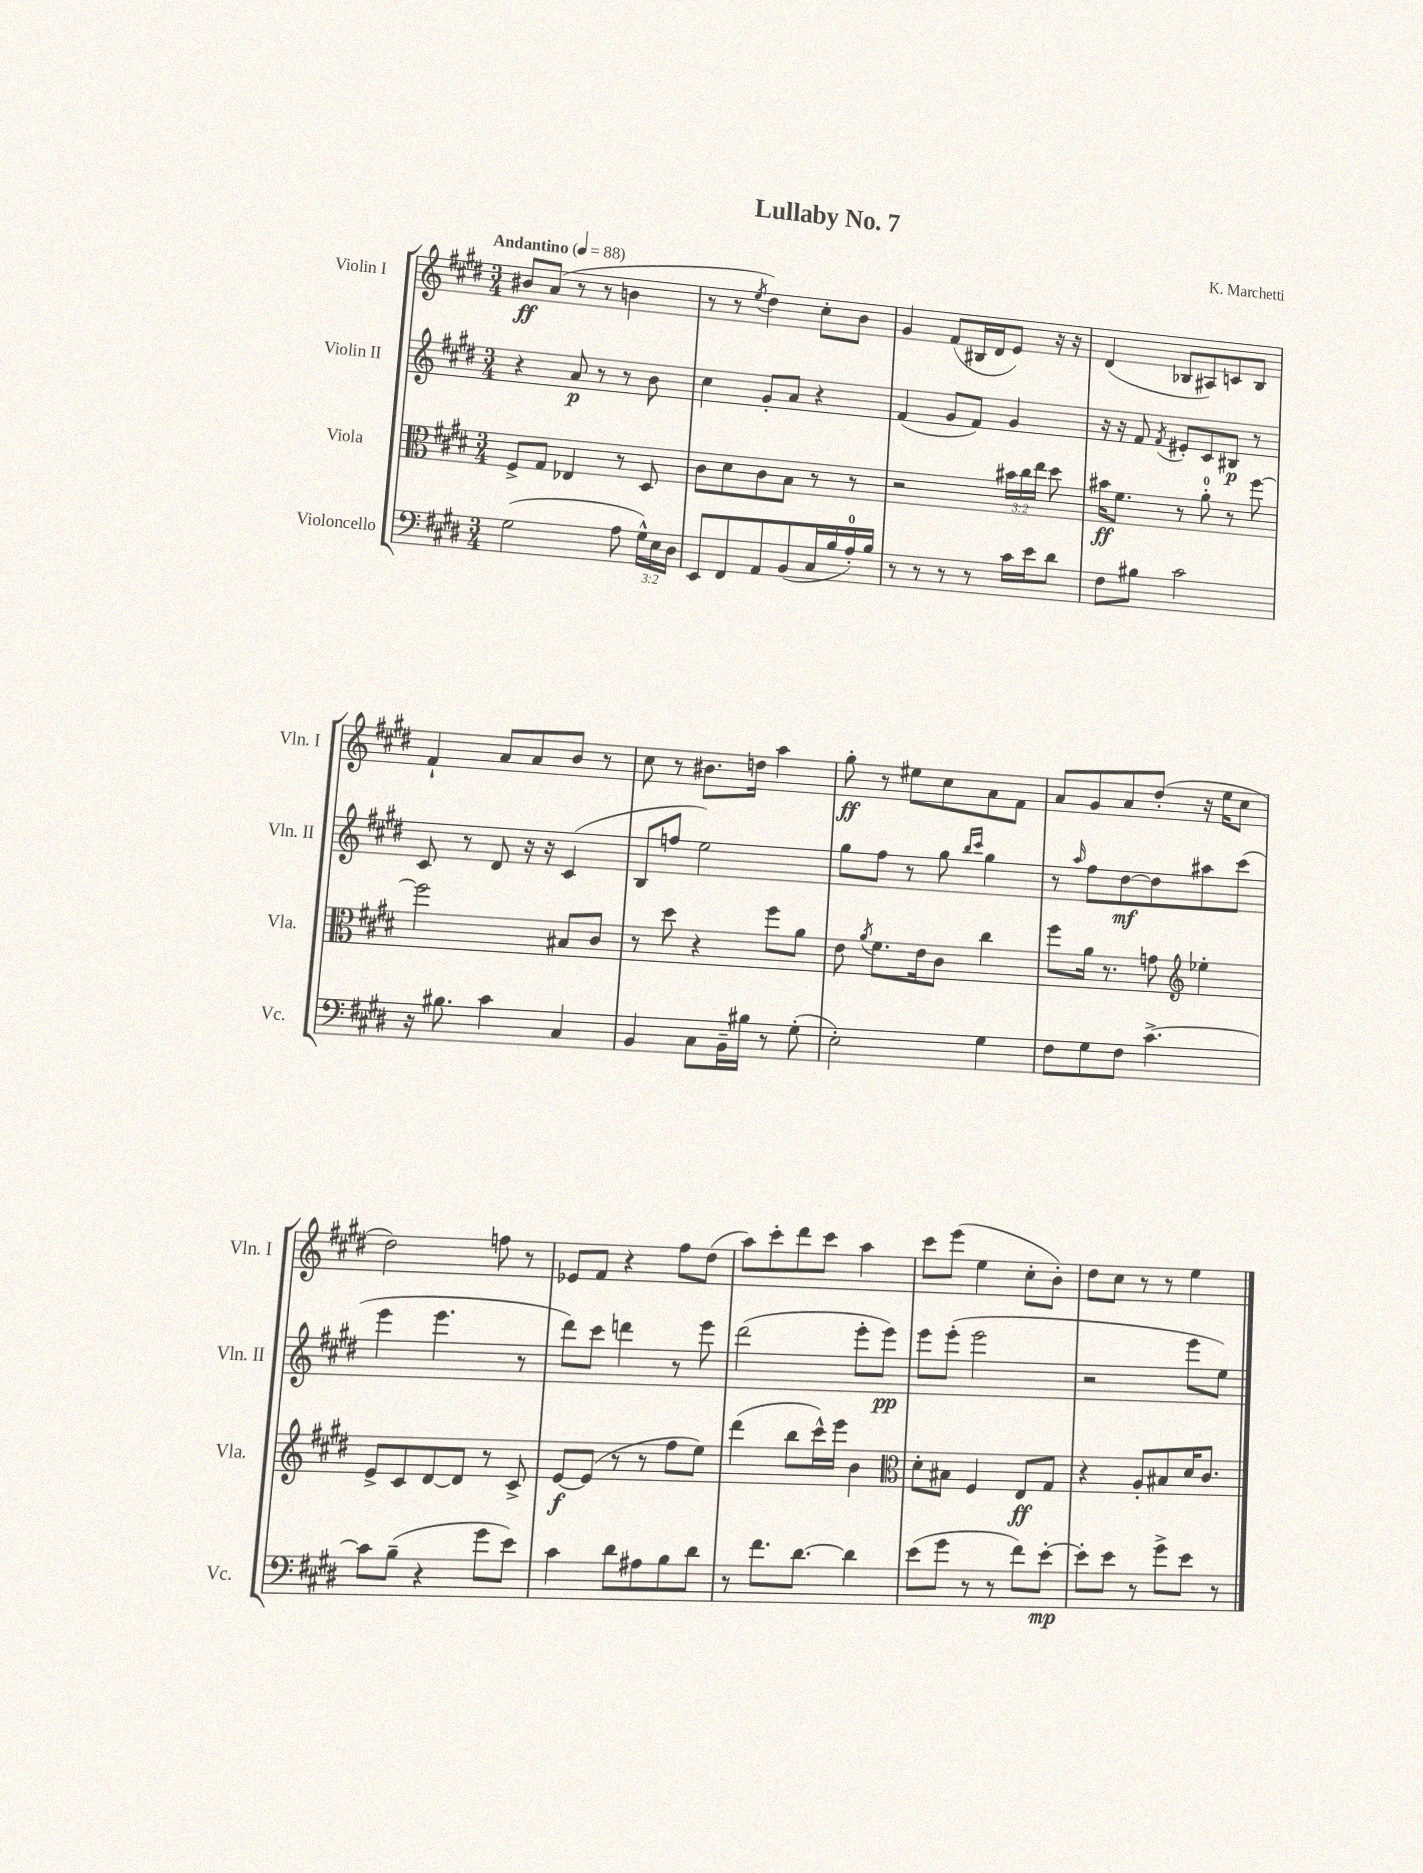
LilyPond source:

\header { title = "Lullaby No. 7" composer = "K. Marchetti" }
<<
\new StaffGroup <<
\new Staff = "s0" \with { instrumentName = "Violin I" shortInstrumentName = "Vln. I" } {
    \clef treble \key e \major \numericTimeSignature \time 3/4 \tempo "Andantino" 4 = 88
    \autoBeamOff bis'8[\ff a'8]( r8 r8 b'4 |
    r8 r8 \acciaccatura { e''8 } dis''4) cis''8[-. b'8] |
    gis'4 fis'8[( bis16 dis'16 e'8]) r16 r16 |
    dis'4( bes8[ ais8) c'8 bes8] |
    fis'4-! a'8[ a'8 b'8] r8 |
    cis''8 r8 bis'8.[ d''16] a''4 |
    gis''8-.\ff r8 eis''8[ cis''8 a'8 fis'8] |
    a'8[ gis'8 a'8 dis''8]-.( r16 e''16[ cis''8] |
    dis''2) f''8 r8 |
    ees'8[ fis'8] r4 fis''8[ dis''8]( |
    a''8[) cis'''8-. dis'''8 cis'''8] a''4 |
    cis'''8[ e'''8]( e''4 cis''8[-. b'8]-.) |
    dis''8[ cis''8] r8 r8 e''4 \bar "|." |
}
\new Staff = "s1" \with { instrumentName = "Violin II" shortInstrumentName = "Vln. II" } {
    \clef treble \key e \major \numericTimeSignature \time 3/4
    \autoBeamOff r4 a'8\p r8 r8 b'8 |
    cis''4 gis'8[-. a'8] r4 |
    fis'4( gis'8[ fis'8]) gis'4 |
    r16 r16 fis'8 \acciaccatura { fis'8 } eis'8[-. cis'8 bis8]\p r8 |
    cis'8 r8 dis'8 r16 r16 cis'4( |
    b8[ f''8] e''2) |
    gis''8[ fis''8] r8 gis''8 \grace { b''16[ cis'''16] } gis''4 |
    r8 \grace { a''16 } fis''8[ dis''8~\mf dis''8 ais''8 cis'''8]( |
    e'''4 e'''4. r8 |
    dis'''8[) cis'''8] d'''4 r8 e'''8 |
    dis'''2( e'''8[-. e'''8]\pp) |
    e'''8[ e'''8]-.( e'''2 |
    r2 e'''8[ e''8]) \bar "|." |
}
\new Staff = "s2" \with { instrumentName = "Viola" shortInstrumentName = "Vla." } {
    \clef alto \key e \major \numericTimeSignature \time 3/4 \override Staff.TupletNumber.text = #tuplet-number::calc-fraction-text
    \autoBeamOff fis8[-> gis8] ees4 r8 dis8 |
    cis'8[ dis'8 cis'8 b8] r8 r8 |
    r2 \tuplet 3/2 { bis'16[ cis''16 e''16] } dis''8 |
    bis'16[\ff fis'8.] r8 a'8-0-. r8 fis''8~ |
    fis''2 bis8[ cis'8] |
    r8 dis''8 r4 fis''8[ a'8] |
    e'8 \acciaccatura { a'8 } fis'8.[ e'16 cis'8] cis''4 |
    fis''8[ a'16] r8. g'8 \clef treble ees''4-. |
    e'8[-> cis'8 dis'8~ dis'8] r8 cis'8-> |
    e'8[~\f e'8]( r8 r8 fis''8[ e''8]) |
    dis'''4( b''8[ cis'''16-^) e'''16] b'4 |
    \clef alto dis'8[-. bis8] fis4 e8[\ff gis8] |
    r4 a8[-. bis8 dis'16 cis'8.] \bar "|." |
}
\new Staff = "s3" \with { instrumentName = "Violoncello" shortInstrumentName = "Vc." } {
    \clef bass \key e \major \numericTimeSignature \time 3/4 \override Staff.TupletNumber.text = #tuplet-number::calc-fraction-text
    \autoBeamOff gis2( a8 \tuplet 3/2 { gis16[-^) e16 dis16] } |
    e,8[ fis,8 a,8 b,8( cis16 b16 a16-0-.) b16] |
    r8 r8 r8 r8 cis'16[ e'16 dis'8] |
    fis8[ bis8] cis'2 |
    r16 bis8. cis'4 cis4 |
    b,4 cis8[ b,16-- bis16] r8 gis8-.( |
    e2-.) gis4 |
    fis8[ gis8 fis8] cis'4.~-> |
    cis'8[ b8]--( r4 gis'8[ e'8]) |
    cis'4 dis'8[ ais8 b8 dis'8] |
    r8 fis'8.[ dis'8.]~ dis'4 |
    e'8[( gis'8] r8 r8 fis'8[) e'8]~-.\mp |
    e'8[-. e'8] r8 gis'8[-> e'8] r8 \bar "|." |
}
>>
>>
\layout { \context { \Score \remove "Bar_number_engraver" } }
